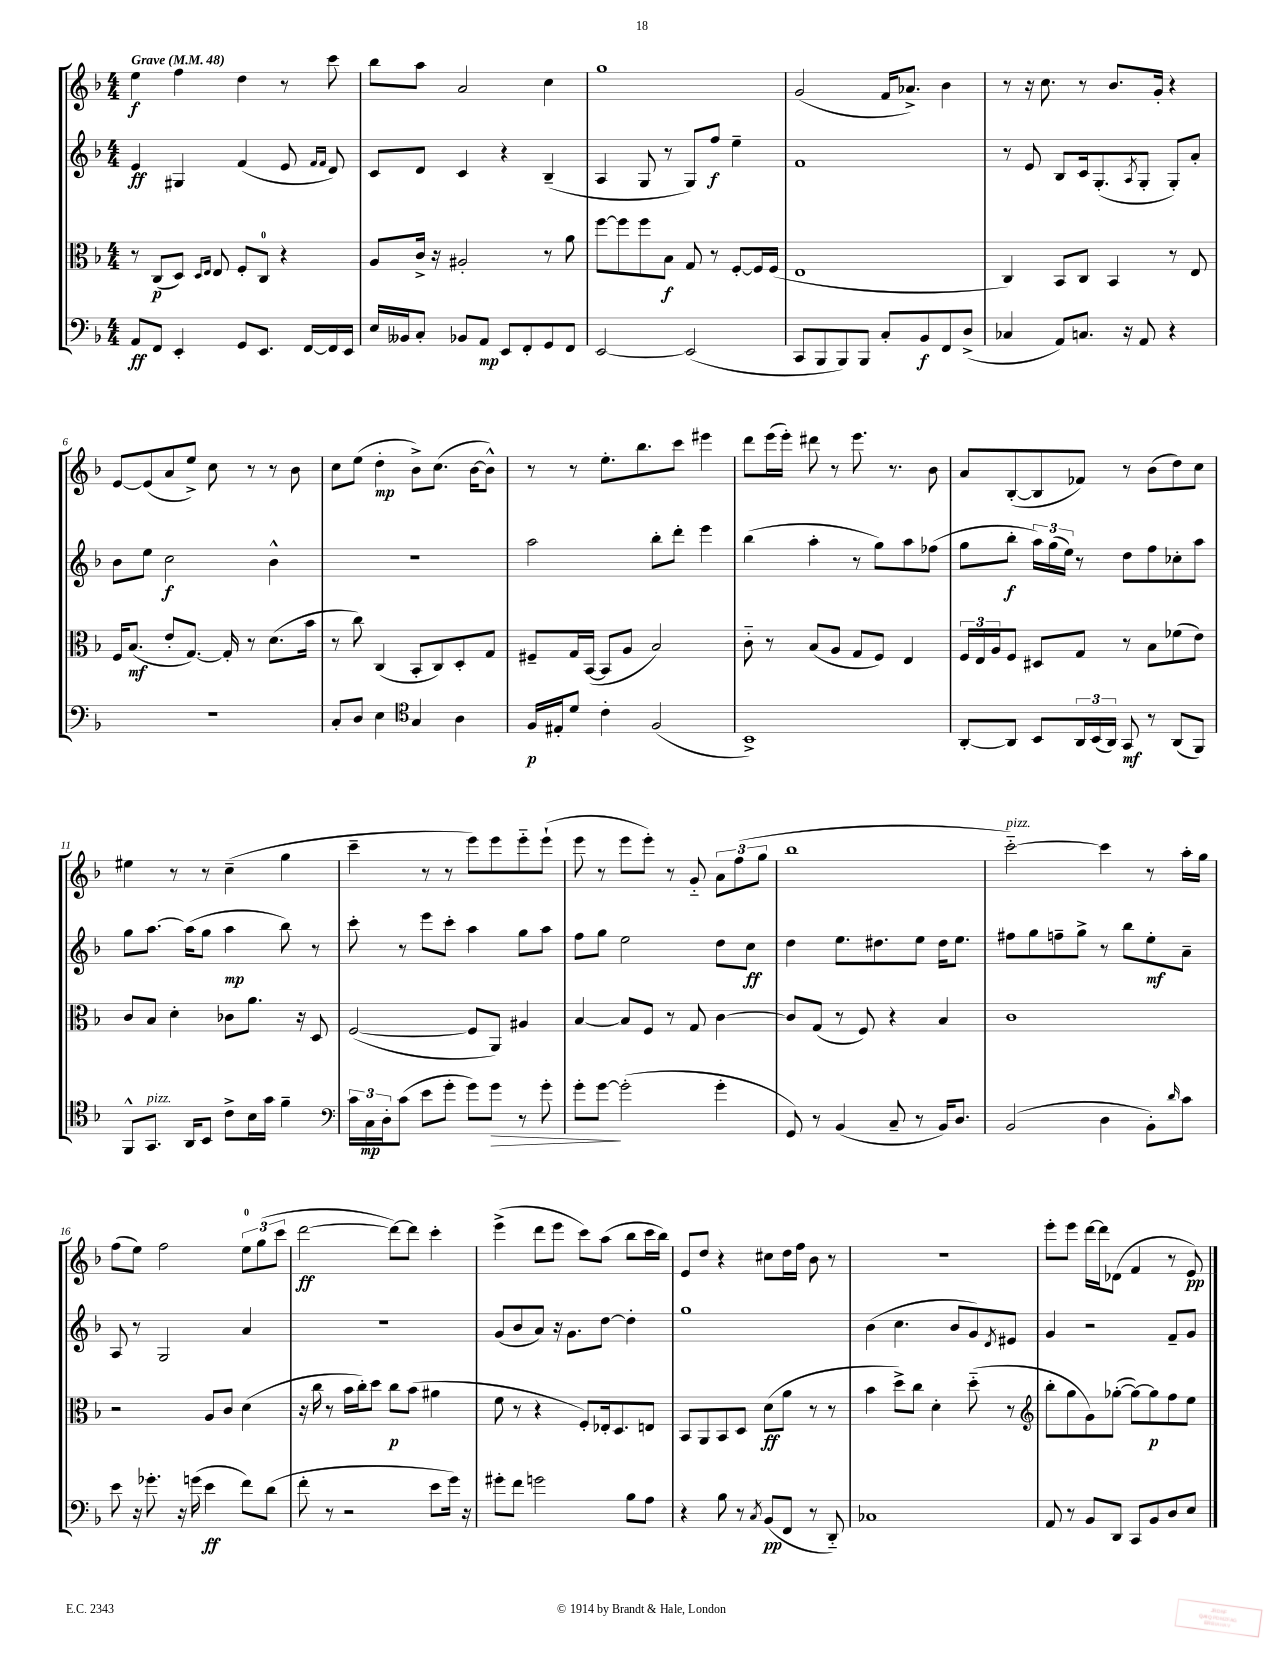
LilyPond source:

<<
\new StaffGroup <<
\new Staff = "s0" {
    \clef treble \key f \major \numericTimeSignature \time 4/4 \tempo "Grave" 4 = 48
    e''4\f f''4 d''4 r8 c'''8 |
    bes''8 a''8 a'2 c''4 |
    g''1 |
    g'2( f'16 aes'8.->) bes'4 |
    r8 r16 c''8. r8 bes'8. g'16-. r4 |
    e'8~ e'8( a'8 e''8->) c''8 r8 r8 bes'8 |
    c''8 e''8( d''4-.\mp bes'8->) c''8.( bes'16~ bes'8-^) |
    r8 r8 e''8.-. bes''8. c'''8 eis'''4 |
    d'''8 e'''16( e'''16-.) dis'''8 r8 e'''8. r8. bes'8 |
    a'8 bes8~-.( bes8 fes'8) r8 bes'8( d''8) c''8 |
    eis''4 r8 r8 c''4--( g''4 |
    c'''4-- r8 r8 e'''8) e'''8 e'''8-_ e'''8-!( |
    e'''8 r8 e'''8 e'''8-.) r8 g'8-_ \tuplet 3/2 { a'8 f''8( g''8 } |
    bes''1 |
    c'''2~-_^\markup { \italic "pizz." }) c'''4 r8 a''16-. g''16 |
    f''8( e''8) f''2 \tuplet 3/2 { e''8-0 g''8( c'''8 } |
    d'''2~\ff d'''8~) d'''8 c'''4-. |
    e'''4->( d'''8 e'''8 c'''8) a''8( bes''8 c'''16 bes''16) |
    e'8 d''8 r4 cis''8 d''16 f''16 bes'8 r8 |
    R1 |
    e'''8-. e'''8 d'''16~ d'''16 des'8( f'4 r8 e'8\pp) \bar "|." |
}
\new Staff = "s1" {
    \clef treble \key f \major \numericTimeSignature \time 4/4
    e'4\ff gis4 f'4( e'8 \grace { f'16 f'16 } d'8) |
    c'8 d'8 c'4 r4 bes4--( |
    a4 g8 r8 g8) f''8\f e''4-- |
    f'1 |
    r8 e'8 bes8 c'16 g8.-.( \acciaccatura { a8 } g8-. g8-.) a'8-. |
    bes'8 e''8 c''2\f bes'4-^ |
    R1 |
    a''2 bes''8-. d'''8-. e'''4 |
    bes''4( a''4-. r8 g''8) a''8 fes''8( |
    g''8 bes''8-.\f \tuplet 3/2 { a''16) g''16( e''16) } r8 d''8 f''8 ces''8-. a''8 |
    g''8 a''8.~ a''16( g''8 a''4\mp bes''8) r8 |
    c'''8-. r8 e'''8 c'''8-. a''4 g''8 a''8 |
    f''8 g''8 e''2 d''8 c''8\ff |
    d''4 e''8. dis''8. e''8 dis''16 e''8. |
    fis''8 g''8 f''8-- g''8-> r8 bes''8 e''8-.\mf a'8-- |
    a8 r8 g2 a'4 |
    R1 |
    g'8( bes'8 a'8) r16 g'8. d''8~ d''4-. |
    g''1 |
    bes'4( c''4. bes'8 g'8) \acciaccatura { d'8 } eis'8 |
    g'4 r2 f'8-- g'8 \bar "|." |
}
\new Staff = "s2" {
    \clef alto \key f \major \numericTimeSignature \time 4/4
    r8 c8\p( d8) \grace { d16 e16 } e8 f8-. c8-0 r4 |
    a8 c'16-> r16 ais2-. r8 a'8 |
    f''8~ f''8 f''8 bes8\f g8 r8 f8~-. f16 f16( |
    e1 |
    c4) bes,8 c8 bes,4 r8 e8 |
    f16 bes8.\mf( e'8-. g8.~) g16-. r8 d'8.( bes'16 |
    r8 c''8) c4( bes,8-. c8) d8-. g8 |
    fis8-- g16 bes,16~( bes,8 a8 bes2) |
    c'8-_ r8 bes8( a8 g8 f8) e4 |
    \tuplet 3/2 { f16 e16 a16 } f8 dis8 g8 r8 bes8 fes'8( e'8) |
    c'8 bes8 d'4-. ces'8 a'8. r16 d8 |
    f2~( f8 a,8) ais4 |
    bes4~ bes8 f8 r8 g8 c'4~ |
    c'8 g8( r8 f8) r4 bes4 |
    c'1 |
    r2 a8 c'8 d'4( |
    r16 c''16 r8 bes'16 c''16-.) d''8 c''8\p bes'8( ais'4 |
    f'8 r8 r4 f8-.) ees16-. d8. e8 |
    bes,8 a,8 bes,8 d8 d'8\ff( a'8 r8 r8 |
    bes'4 d''8->) c''8 d'4-. d''8-_( r8 |
    \clef treble bes''8-. g''8 g'8) ges''8~-.( ges''8~) ges''8\p f''8 e''8 \bar "|." |
}
\new Staff = "s3" {
    \clef bass \key f \major \numericTimeSignature \time 4/4
    a,8\ff f,8 e,4-. g,8 e,8. f,16~ f,16 e,16 |
    e16 beses,16 c8-. bes,8 a,8\mp e,8 f,8-. g,8 f,8 |
    e,2~ e,2( |
    c,8 bes,,8 bes,,8) bes,,8 c8-. bes,8\f f,8 d8->( |
    ces4 a,8) c8. r16 a,8 r4 |
    r1 |
    c8-. d8 e4 \clef tenor g4 a4 |
    f16\p eis16-. d'8 c'4-. f2( |
    bes,1->) |
    a,8~-. a,8 bes,8 \tuplet 3/2 { a,16 bes,16( a,16) } g,8\mf r8 a,8( f,8) |
    f,8-^ g,8.^\markup { \italic "pizz." } a,16 bes,8 c'8-> bes16 g'16 f'4-- |
    \clef bass \tuplet 3/2 { c'16 c16\mp d16-. } c'8( e'8 g'8-. g'8) g'8\> r8 g'8-. |
    g'8-. g'8~\! g'2-.( g'4-. |
    g,8) r8 bes,4( c8-- r8 bes,16) d8. |
    bes,2( d4 bes,8-.) \grace { d'16 } c'8 |
    e'8 r16 ges'8.-. r16 g'16( e'4\ff f'8) d'8( |
    f'8-. r8 r2 e'8 g'16) r16 |
    gis'8-. f'8 g'2 bes8 a8 |
    r4 bes8 r8 \acciaccatura { c8 } bes,8\pp( f,8 r8 d,8-_) |
    ces1 |
    a,8 r8 bes,8 d,8 c,8 bes,8 d8 e8 \bar "|." |
}
>>
>>
